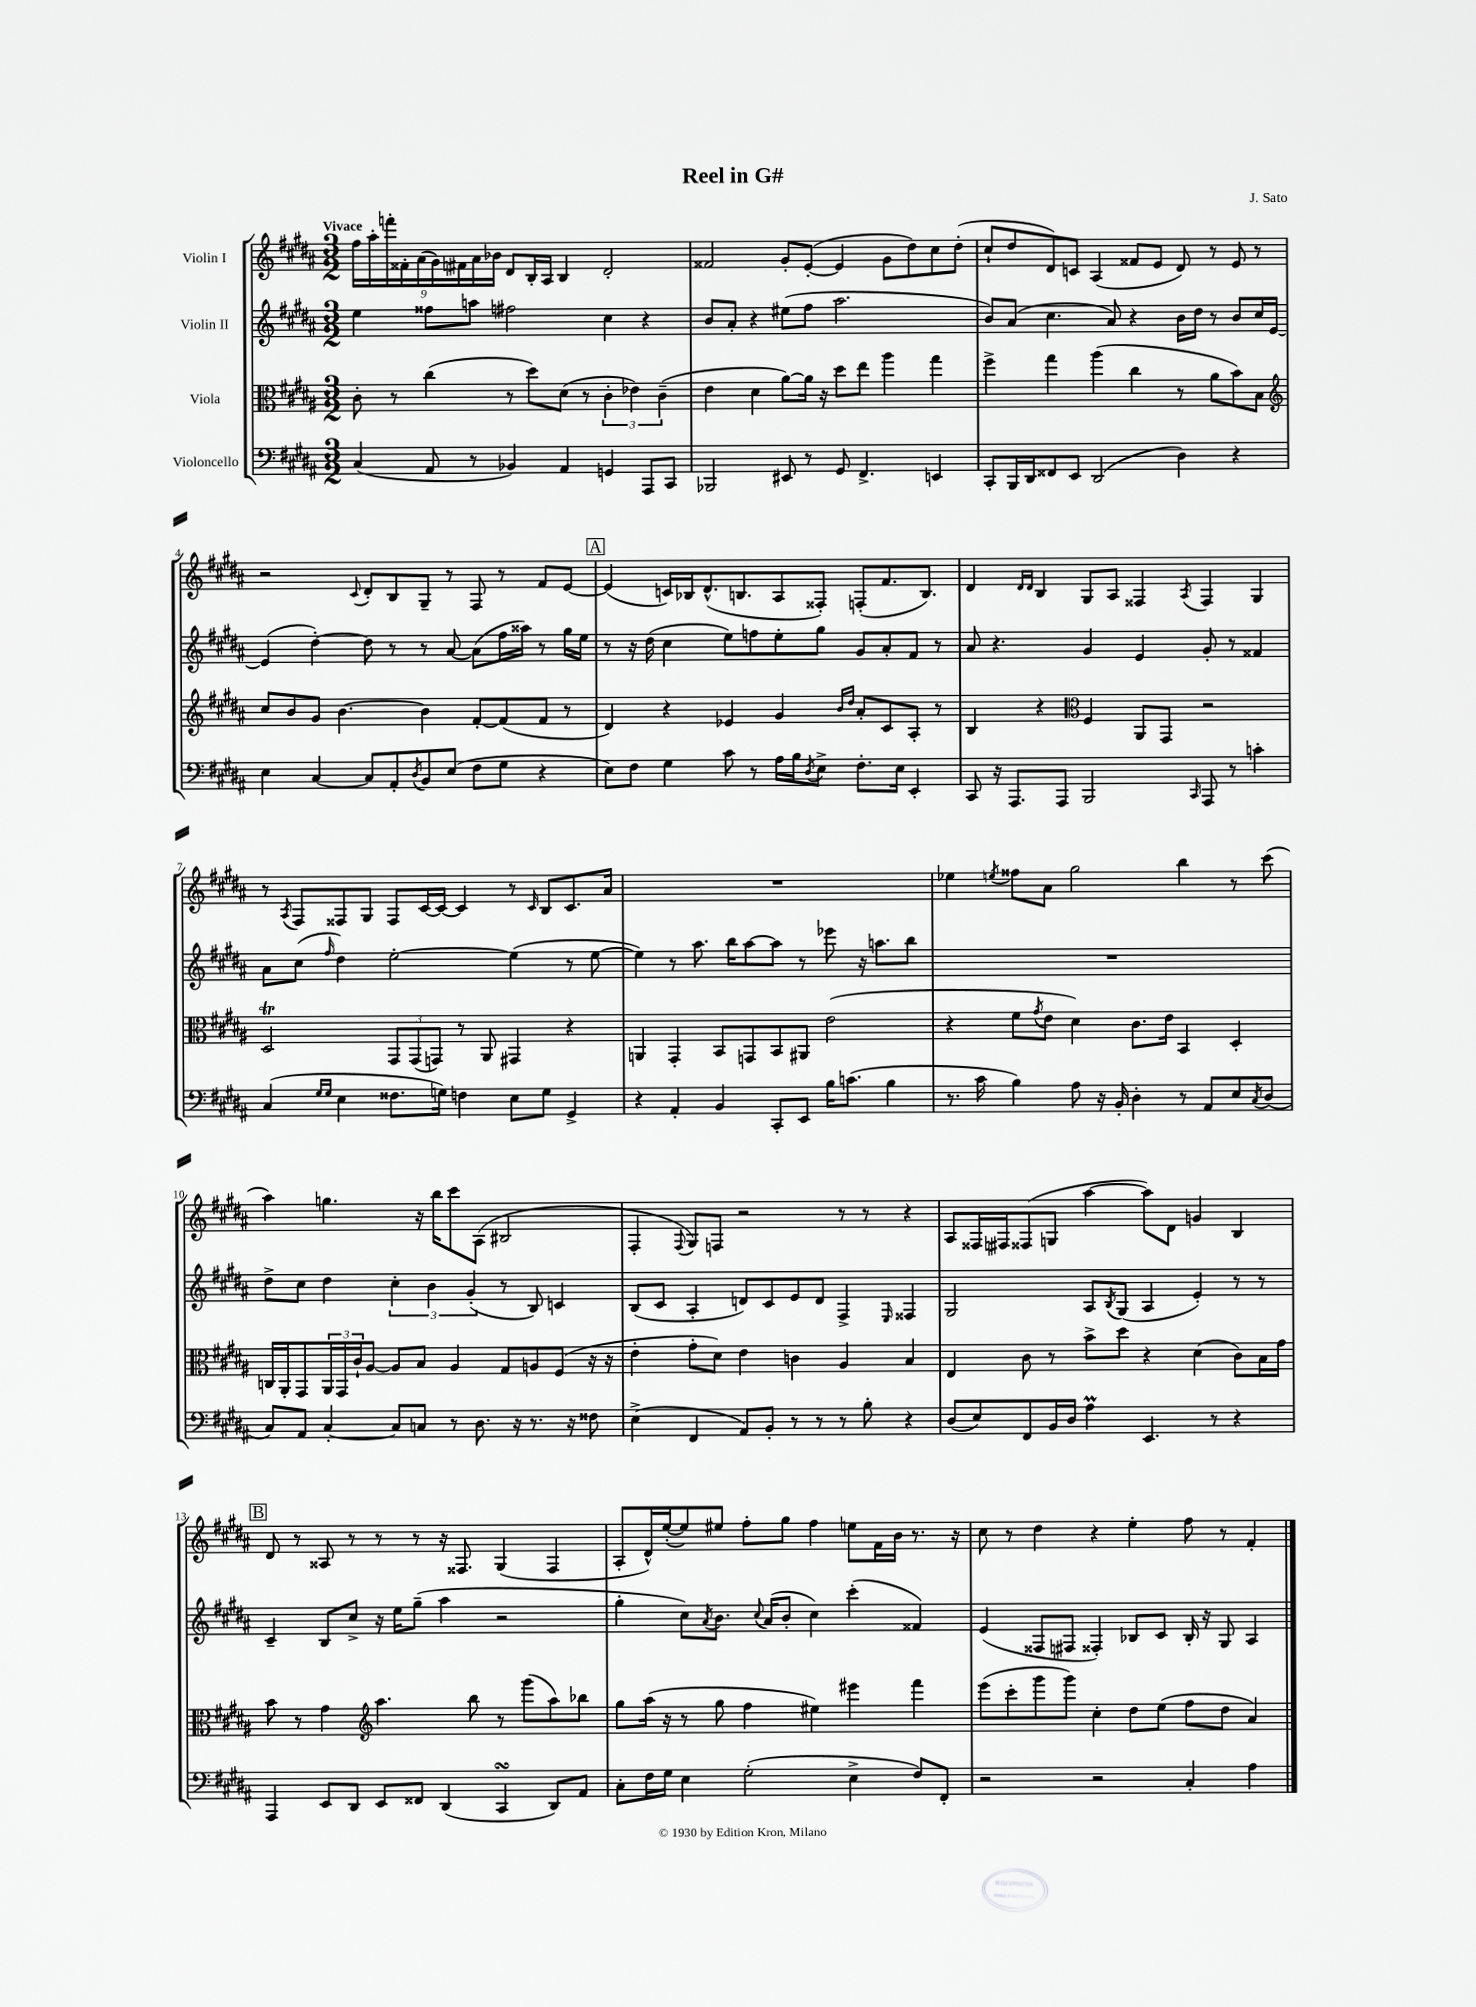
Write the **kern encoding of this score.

**kern	**kern	**kern	**kern
*staff4	*staff3	*staff2	*staff1
*clefF4	*clefC3	*clefG2	*clefG2
*k[f#c#g#d#a#]	*k[f#c#g#d#a#]	*k[f#c#g#d#a#]	*k[f#c#g#d#a#]
*M3/2	*M3/2	*M3/2	*M3/2
(4C#/	8c#'\	4ee\	18ff#\LL
.	.	.	18aa#'\
.	.	.	18fff'\
.	8r	.	.
.	.	.	18f##'\
.	.	.	(18a#\
8AA#/	(4cc#\	8ff##\L	.
.	.	.	18g#\)
.	.	.	18f#\
8r	.	8aa\J	.
.	.	.	18a#\
.	.	.	18b-\JJ
4BB-/)	8r	2ff#\	8d#/L
.	8dd#\L)	.	16B'/L
.	.	.	16A#/JJ
4AA#/	(8d#\J	.	4B/
.	8r	.	.
4GG/	6c#'\	4cc#\	2d#'/
.	6e-\)	.	.
8AAA#/L	.	4r	.
.	(6c#~\	.	.
8CC#/J	.	.	.
=	=	=	=
2BBB-/	4e\	8b/L	2f##/
.	.	8a#'/J	.
.	4d#\	4r	.
8EE#/	[8a#\L)	(8ee#\L	8g#'/L
8r	16a#\]Jk	8ff#\J	([8e'/J
.	16r	.	.
8GG#/	8dd#\L	2.aa#\	4e/]
4.FF#^/	8ee\J	.	.
.	4aa#\	.	8g#\L
.	.	.	8dd#\)
4EE/	4gg#\	.	8cc#\
.	.	.	(8dd#'\J
=	=	=	=
8CC#'/L	4ff#^\	8b/L)	8cc#`/L
16BBB/L	.	(8a#/J	8dd#/
16DD#/J	.	.	.
8FF##/	4gg#\	4.cc#\	8d#/)
8EE/J	.	.	8c/J
(2DD#/	(4aa#\	.	(4A#/
.	.	8a#/)	.
.	4cc#\	4r	8f##/L
.	.	.	8e/J
4D#\)	8r	16b\LL	8d#/)
.	.	16dd#\JJ	.
.	8a#\L	8r	8r
4r	8b\)	8b/L	8e/
.	8B\J	16cc#/L	8r
.	.	[16e/JJ	.
=	=	=	=
*	*clefG2	*	*
4E\	8cc#/L	(4e/]	2r
.	8b/	.	.
[4C#/	8g#/J	[4dd#'\)	.
.	[4.b\	.	.
.	.	.	8qqc#/
8C#/]L	.	8dd#\]	8d#'/L
8AA#'/	.	8r	8B/
8qD#/	.	.	.
8BB/	4b\]	8r	8G#~/J
(8E/J	.	[8a#/	8r
8F#\L	[8f#'/L	(8a#\]L	8F#/
8G#\J	(8f#/]	16ff#\L	8r
.	.	16aa##\JJ)	.
4r	8f#/J	8r	8f#/L
.	8r	16gg#\LL	[8e/J
.	.	16ee\JJ	.
=	=	=	=
8E\L)	4d#/)	8r	(4e/]
8F#\J	.	16r	.
.	.	(16dd#\	.
4G#\	4r	4cc#\	16c/LL)
.	.	.	16B-/J
.	.	.	(8.d#^^/
8c#\	4e-/	8ee\L)	.
.	.	.	8.B/
8r	.	8ff\	.
16A#\LL	4g#/	8ee'\	8A#/
16B\J	.	.	.
8qD#/	.	.	.
8E^\J	.	8gg#\J	8F##'/J)
.	16qqb/LL	.	.
.	16qqdd#/JJ	.	.
8.F#'\L	8a#'/L	8g#/L	(8F'/L
.	8c#/	8a#'/	8.f#/
16E\Jk	.	.	.
4EE'/	8A#'/J	8f#/J	.
.	.	.	8.B/J)
.	8r	8r	.
=	=	=	=
8CC#/	4B/	8a#/	4d#/
16r	.	4.r	.
8.AAA#/L	.	.	.
.	.	.	16qqd#/LL
.	.	.	16qqd#/JJ
.	4r	.	4B/
8AAA#/J	.	.	.
*	*clefC3	*	*
2BBB/	4F#/	4g#/	8G#/L
.	.	.	8A#/J
.	8AA#/L	4e/	4F##/
.	8GG#/J	.	.
16qqCC#/	.	.	8qA#/
8AAA#/	2r	8g#'/	4F##/
8r	.	8r	.
4c'\	.	4f##/	4G#/
=	=	=	=
(4C#/	2D#/	8a#\L	8r
.	.	.	8qA#/
.	.	(8cc#\J	8F#/L
16qqG#/LL	.	.	.
16qqG#/JJ	.	16qqff#/	.
4E\	.	4dd#\)	8F##/
.	.	.	8G#/J
8.F##\L	12GG#/L	[2ee'\	8F##/L
.	(12GG#/	.	.
.	.	.	[16c#/L
.	12GG/J)	.	.
16G\Jk)	.	.	16c#/_JJ
4F\	8r	.	4c#/]
.	8AA#/	.	.
8E\L	4GG#/	(4ee\]	8r
.	.	.	16qqc#/
8G\J	.	.	8B/L
4GG#^/	4r	8r	8.c#/
.	.	[8ee\	.
.	.	.	16a#/Jk
=	=	=	=
4r	4AA/	4ee\])	1.r
4AA#'/	4GG#'/	8r	.
.	.	8.aa#\	.
4BB/	8BB/L	.	.
.	.	16bb\LK	.
.	8GG/	[8aa#\	.
8CC#'/L	8BB/	8aa#\]J	.
8EE/J	8AA#/J	8r	.
16B\LK	(2e\	8eee-\	.
(8.c\J	.	.	.
.	.	16r	.
.	.	8.aa\L	.
4B\	.	.	.
.	.	8bb\J	.
=	=	=	=
8.r	4r	1.r	4ee-\
16c#\	.	.	.
.	.	.	8qee/
4B\)	8f#\L	.	8ff##\L
.	8qg#/	.	.
.	8e\J	.	8a#\J
8A#\	4d#\)	.	2gg#\
16r	.	.	.
16BB'/	.	.	.
4D#'\	8.c#\L	.	.
.	16e\Jk	.	.
8r	4BB/	.	4bb\
8AA#/L	.	.	.
8E/	4D#'/	.	8r
8qC#/	.	.	.
(8D#/J	.	.	(8ccc#\
=	=	=	=
8C#/L)	16C/LL	8dd#^\L	4aa#\)
.	16AA#'/J	.	.
8AA#/J	8GG#/	8cc#\J	.
[4C#'/	24AA#/L	4dd#\	4.gg\
.	24GG#/	.	.
.	24c#`/J	.	.
.	[8A#/J	.	.
8C#/]L	8A#/]L	6cc#'\	.
8C/J	8B/J	.	16r
.	.	6b\	.
.	.	.	16bb\LK
8r	4A#/	.	8ccc#\
.	.	(6g#'/	.
8.D#\	.	.	(8A#\J
.	8G#/L	8r	2B#/
16r	.	.	.
8.r	8A/	8B/)	.
.	(8F#/J	4c/	.
16r	.	.	.
8F##\	16r	.	.
.	16r	.	.
=	=	=	=
(4E^\	4e'\	(8B/L	4F#'/
.	.	8c#/J	.
.	.	.	8qqF#/
4FF#/	8g#'\L	4A#'/	8G#/L)
.	8d#\J)	.	8F/J
8AA#/L)	4e\	8d/L)	2r
8BB'/J	.	8c#/	.
8r	4c\	8e/	.
8r	.	8d/J	.
8r	4A#/	4F#^/	8r
8B'\	.	.	8r
.	.	16qqE/	.
4r	4B/	4F##/	4r
=	=	=	=
(8D#/L	4E/	2G#/	8A#/L
8E/)	.	.	16F##/L
.	.	.	16F#/J
8FF#/	8c#\	.	(8F##/
16BB/L	8r	.	8G/J
16D#/JJ	.	.	.
4A#\	8b^\L	8A#/L	[4aa#\
.	.	8qB/	.
.	8dd#\J	(8G#/J	.
4.EE/	4r	4A#/	8aa#\]L)
.	.	.	8d#\J
.	(4d#\	4e'/)	4g/
8r	.	.	.
4r	8c#\L)	8r	4B/
.	16B\L	8r	.
.	16g#\JJ	.	.
=	=	=	=
4AAA#/	8b\	4c#~/	8d#/
.	8r	.	8r
8EE/L	4g#\	8B/L	8A##/
8DD#/J	.	8cc#^/J	8r
*	*clefG2	*	*
8EE/L	4.aa#\	16r	8r
.	.	16ee\LK	.
8FF##/J	.	(8gg#~\J	8r
(4DD#/	.	4aa#\	16r
.	.	.	8.F##/
.	8bb\	.	.
4CC#/	8r	2r	(4G#/
.	(8ggg#\L	.	.
8DD#/L)	8aa#\)	.	4F##/
8AA#/J	8bb-\J	.	.
=	=	=	=
8C#'\L	8gg#\L	4gg#'\	8A#'/L
16F#\L	(16aa#\Jk	.	16d#^^/L)
16G#\JJ	16r	.	([16ee'/J
4E\	8r	8cc#\L)	8ee/])
.	.	8qa#/	.
.	8gg#\	8.b\J	8ee#/J
(2G#'\	4ff#\	.	8ff#'\L
.	.	8qqcc#/	.
.	.	(16a#/LK	.
.	.	8b'/J	8gg#\J
.	4ee#\)	4cc#\)	4ff#\
4E^\	4eee#\	(4ccc#'\	8ee\L
.	.	.	16f#\L
.	.	.	16b\JJ
8F#/L)	4fff#\	4f##/)	8.r
8FF#'/J	.	.	.
.	.	.	16r
=	=	=	=
2r	(8eee\L	(4e/	8cc#\
.	8ccc#'\	.	8r
.	8ggg#\	8F##/L	4dd#\
.	8ggg#\J)	8F#/J	.
2r	4cc#'\	4F##'/)	4r
.	8dd#\L	8B-/L	4ee'\
.	(8ee\J	8c#/J	.
4C#'/	8ff#\L	16B-'/	8ff#\
.	.	16r	.
.	8dd#\J	8G#/	8r
4A#\	4a#/)	4A#/	4f#'/
==	==	==	==
*-	*-	*-	*-
